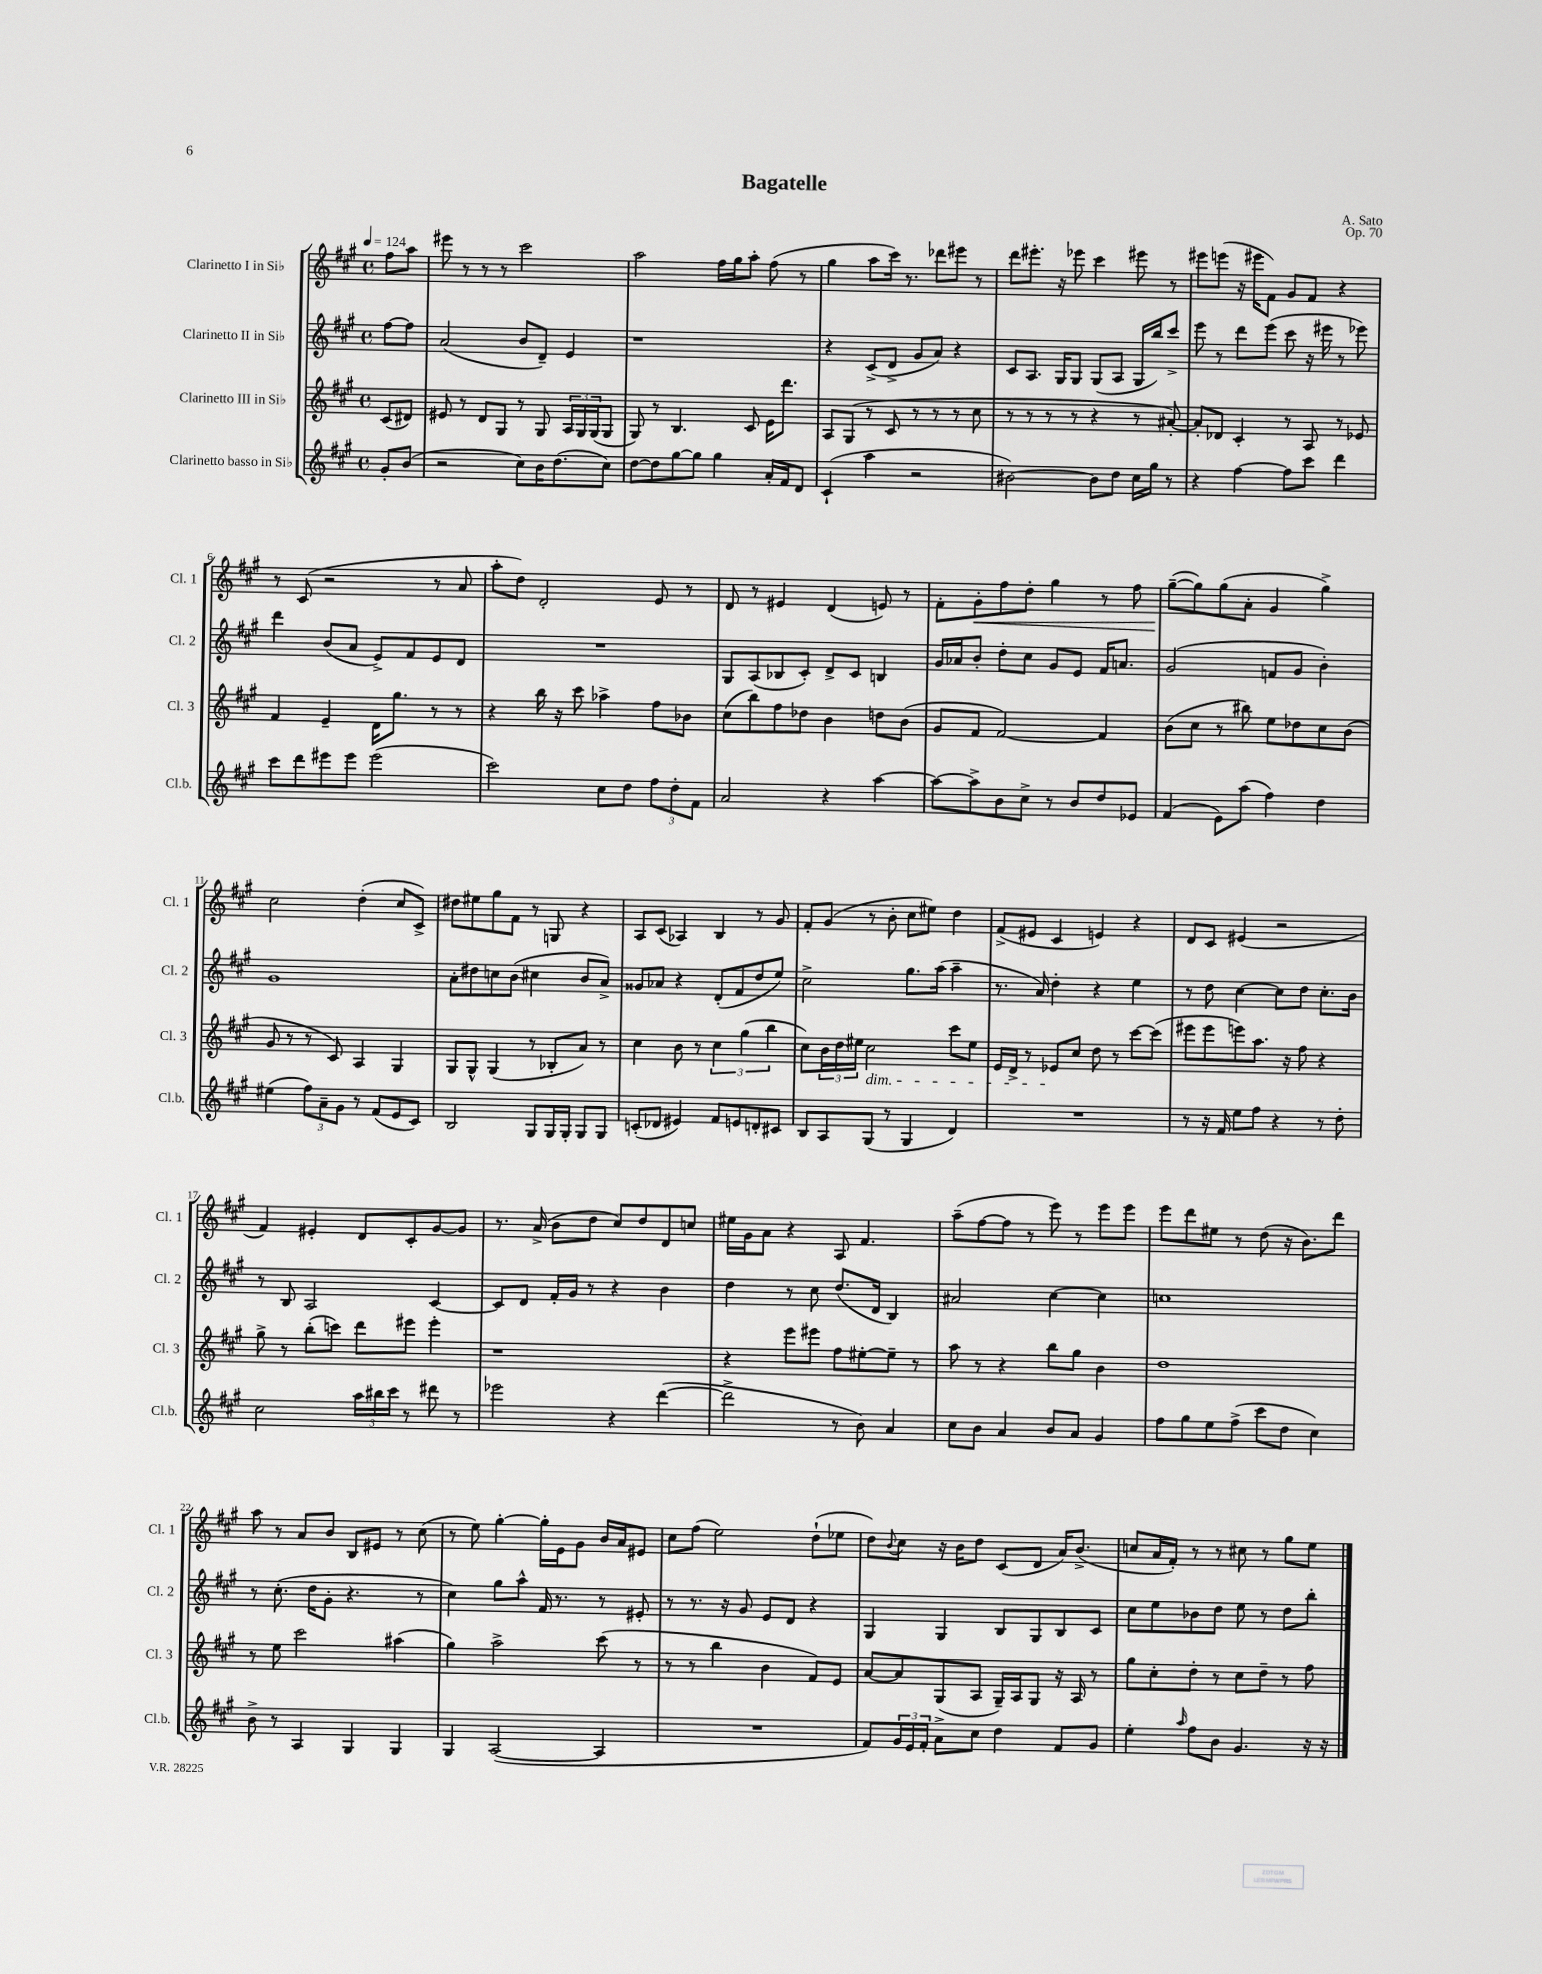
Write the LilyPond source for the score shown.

\header { title = "Bagatelle" composer = "A. Sato" opus = "Op. 70" }
<<
\new StaffGroup <<
\new Staff = "s0" \with { instrumentName = "Clarinetto I in Sib" shortInstrumentName = "Cl. 1" } {
    \clef treble \key a \major \defaultTimeSignature \time 4/4 \partial 4 \tempo 4 = 124
    fis''8 a''8 |
    eis'''8 r8 r8 r8 cis'''2 |
    a''2 fis''16 gis''16 a''8-. fis''8( r8 |
    gis''4 a''8 cis'''16) r8. des'''8 eis'''8 r8 |
    d'''8 eis'''8.-. r16 ees'''8 cis'''4 eis'''8 r8 |
    eis'''8 e'''8( r16 eis'''16 fis'8) gis'8 fis'8 r4 |
    r8 cis'8( r2 r8 a'8 |
    a''8-. d''8) d'2-. e'8 r8 |
    d'8 r8 eis'4 d'4( e'8) r8 |
    fis'8-. gis'8-.\< fis''8 d''8-. gis''4 r8 fis''8 |
    gis''8~--\!( gis''8) gis''8( a'8-. gis'4 gis''4->) |
    cis''2 d''4-.( cis''8 cis'8->) |
    dis''8 eis''8 gis''8 fis'8 r8 g8 r4 |
    a8 cis'8( aes4) b4 r8 gis'8 |
    fis'8-. gis'8( r8 b'8-. cis''8 eis''8) d''4 |
    fis'8->( eis'8 cis'4 e'4) r4 |
    d'8 cis'8 eis'4( r2 |
    fis'4) eis'4-. d'8 cis'8-. gis'8~ gis'8 |
    r8. a'16->( b'8 d''8 cis''8) d''8 d'8 c''8 |
    eis''16 gis'16 a'8 r4 a8 fis'4. |
    a''8--( fis''8~ fis''8 r8 e'''8) r8 e'''8 e'''8 |
    e'''8 d'''8 eis''8 r8 d''8( r16 b'8.) d'''8 |
    a''8 r8 a'8 b'8 b8 eis'8 r8 cis''8( |
    r8 e''8) gis''4~-. gis''16-. e'16 gis'8 b'16 a'16 eis'8 |
    cis''8 fis''8( e''2) d''8-!( ees''8 |
    d''8) \appoggiatura { b'8 } cis''8 r16 b'16 d''8 cis'8( d'8 a'16) b'8.->( |
    c''8 a'16 fis'16-.) r8 r8 cis''8 r8 gis''8 e''8 \bar "|." |
}
\new Staff = "s1" \with { instrumentName = "Clarinetto II in Sib" shortInstrumentName = "Cl. 2" } {
    \clef treble \key a \major \defaultTimeSignature \time 4/4 \partial 4
    fis''8~ fis''8 |
    a'2( b'8 d'8--) e'4 |
    r1 |
    r4 cis'8->( d'8-> gis'8 a'8) r4 |
    cis'8 a8. gis16 gis8 gis8( a8 gis16 b''16) cis'''8-> |
    e'''8 r8 d'''8 e'''8( cis'''8 r16 eis'''16 r8 ees'''8) |
    d'''4 b'8( a'8 e'8->) fis'8 e'8 d'8 |
    R1 |
    gis8 a8( bes8 cis'8-.) d'8-> cis'8 b4 |
    gis'16 aes'16 b'8-. d''8-. cis''8 gis'8 e'8 fis'16 a'8. |
    gis'2( f'8 gis'8 b'4-.) |
    gis'1 |
    a'8-. dis''8 c''8 b'8( cis''4 b'8 a'8->) |
    gisis'8 aes'8 r4 d'8-.( fis'8 d''8 e''8) |
    cis''2-> gis''8. a''16( a''4-- |
    r8. a'16) d''4-. r4 e''4 |
    r8 d''8 cis''4~ cis''8 d''8 cis''8.-. b'16 |
    r8 b8 a2 cis'4~ |
    cis'8 d'8 fis'16-. gis'16 r8 r4 b'4 |
    d''4 r8 cis''8 d''8.( d'16 b4) |
    ais'2 cis''4~ cis''4 |
    c''1 |
    r8 cis''8.-.( d''16 gis'8-. r4. r8 |
    cis''4) gis''8 a''8-^ fis'16 r8. r8 eis'8-. |
    r8 r8. r16 gis'8 e'8 d'8 r4 |
    gis4 gis4 b8 gis8 b8 cis'8 |
    cis''8 e''8 bes'8 d''8 e''8 r8 d''8 b''8-. \bar "|." |
}
\new Staff = "s2" \with { instrumentName = "Clarinetto III in Sib" shortInstrumentName = "Cl. 3" } {
    \clef treble \key a \major \defaultTimeSignature \time 4/4 \partial 4
    cis'8( dis'8) |
    eis'8 r8 d'8 gis8 r8 gis8 \tuplet 3/2 { a16 gis16 gis16( } gis8 |
    gis8) r8 b4. cis'8 e'16 d'''8. |
    a8 gis8( r8 cis'8 r8 r8 r8 cis''8 |
    r8 r8 r8 r8 r4 r8 ais'8~-.) |
    ais'8-. des'8 cis'4-. r8 a8 r8 ees'8 |
    fis'4 e'4-- d'16 gis''8. r8 r8 |
    r4 b''16 r16 cis'''8 aes''4-> fis''8 bes'8 |
    cis''8( b''8) fis''8 des''8 b'4 d''8 b'8( |
    gis'8 fis'8 fis'2~) fis'4 |
    b'8( cis''8 r8 bis''8) e''8 des''8 cis''8 b'8( |
    gis'8 r8 r8 cis'8) a4 gis4 |
    gis8 gis8-^ gis4( r8 bes8-. a'8) r8 |
    cis''4 b'8 r8 \tuplet 3/2 { cis''4 gis''4( b''4 } |
    cis''8) \tuplet 3/2 { b'16 d''16 eis''16 } cis''2\dim cis'''8 eis''8 |
    e'16 d'16-> r8 ees'8\! cis''8 d''8 r8 cis'''8~ cis'''8( |
    eis'''8 eis'''8 e'''8) a''8. r16 fis''8 r4 |
    gis''8-> r8 b''8-.( c'''8) d'''8 eis'''8 eis'''4-. |
    r1 |
    r4 e'''8 eis'''8 fis''8 eis''8~-. eis''8-- r8 |
    a''8 r8 r4 b''8 gis''8 b'4 |
    d''1 |
    r8 e''8 cis'''2 ais''4( |
    gis''4) a''2-> cis'''8( r8 |
    r8 r8 b''4 b'4 fis'8) e'8 |
    a'8~ a'8 gis8( a8 gis16--) a16 gis8 r16 a16 r8 |
    gis''8 cis''8-. d''8-. r8 cis''8 d''8-- r8 fis''8 \bar "|." |
}
\new Staff = "s3" \with { instrumentName = "Clarinetto basso in Sib" shortInstrumentName = "Cl.b." } {
    \clef treble \key a \major \defaultTimeSignature \time 4/4 \partial 4
    gis'8-. b'8( |
    r2 cis''8) b'16 d''8.( cis''8) |
    d''8~ d''8 gis''8~ gis''8 gis''4 a'16-. fis'16 d'8 |
    cis'4-!( a''4 r2 |
    bis'2~) bis'8 d''8 cis''16 gis''16 r8 |
    r4 fis''4~ fis''8 cis'''8 d'''4 |
    cis'''8 d'''8 eis'''8 eis'''8 eis'''2( |
    cis'''2) cis''8 d''8 \tuplet 3/2 { fis''8 d''8-. fis'8 } |
    a'2 r4 a''4~ |
    a''8~ a''8-> b'8 cis''8-> r8 b'8 d''8 ees'8 |
    fis'4( e'8) a''8( fis''4) d''4 |
    eis''4( \tuplet 3/2 { fis''8) a'8-- gis'8 } r8 fis'8( e'8 cis'8) |
    b2 gis8 gis16 gis16-. gis8 gis8 |
    c'8-.( des'8 eis'4) fis'8 e'8 d'8-. cis'8 |
    b8 a8 gis8( r8 gis4 d'4) |
    R1 |
    r8 r16 fis'16 e''8 fis''8 r4 r8 d''8-. |
    cis''2 \tuplet 3/2 { a''16 bis''16 cis'''16 } r8 dis'''8 r8 |
    ees'''2 r4 d'''4~( |
    d'''2-> r8 b'8) a'4 |
    cis''8 b'8 a'4 b'8 a'8 gis'4 |
    fis''8 gis''8 e''8 fis''8->( cis'''8 d''8 cis''4) |
    b'8-> r8 a4 gis4 gis4 |
    gis4 a2~( a4 |
    R1 |
    fis'8) \tuplet 3/2 { gis'16 e'16 fis'16-. } a'8-> cis''8 d''4 fis'8 gis'8 |
    e''4-. \grace { a''16 } fis''8 b'8 gis'4. r16 r16 \bar "|." |
}
>>
>>
